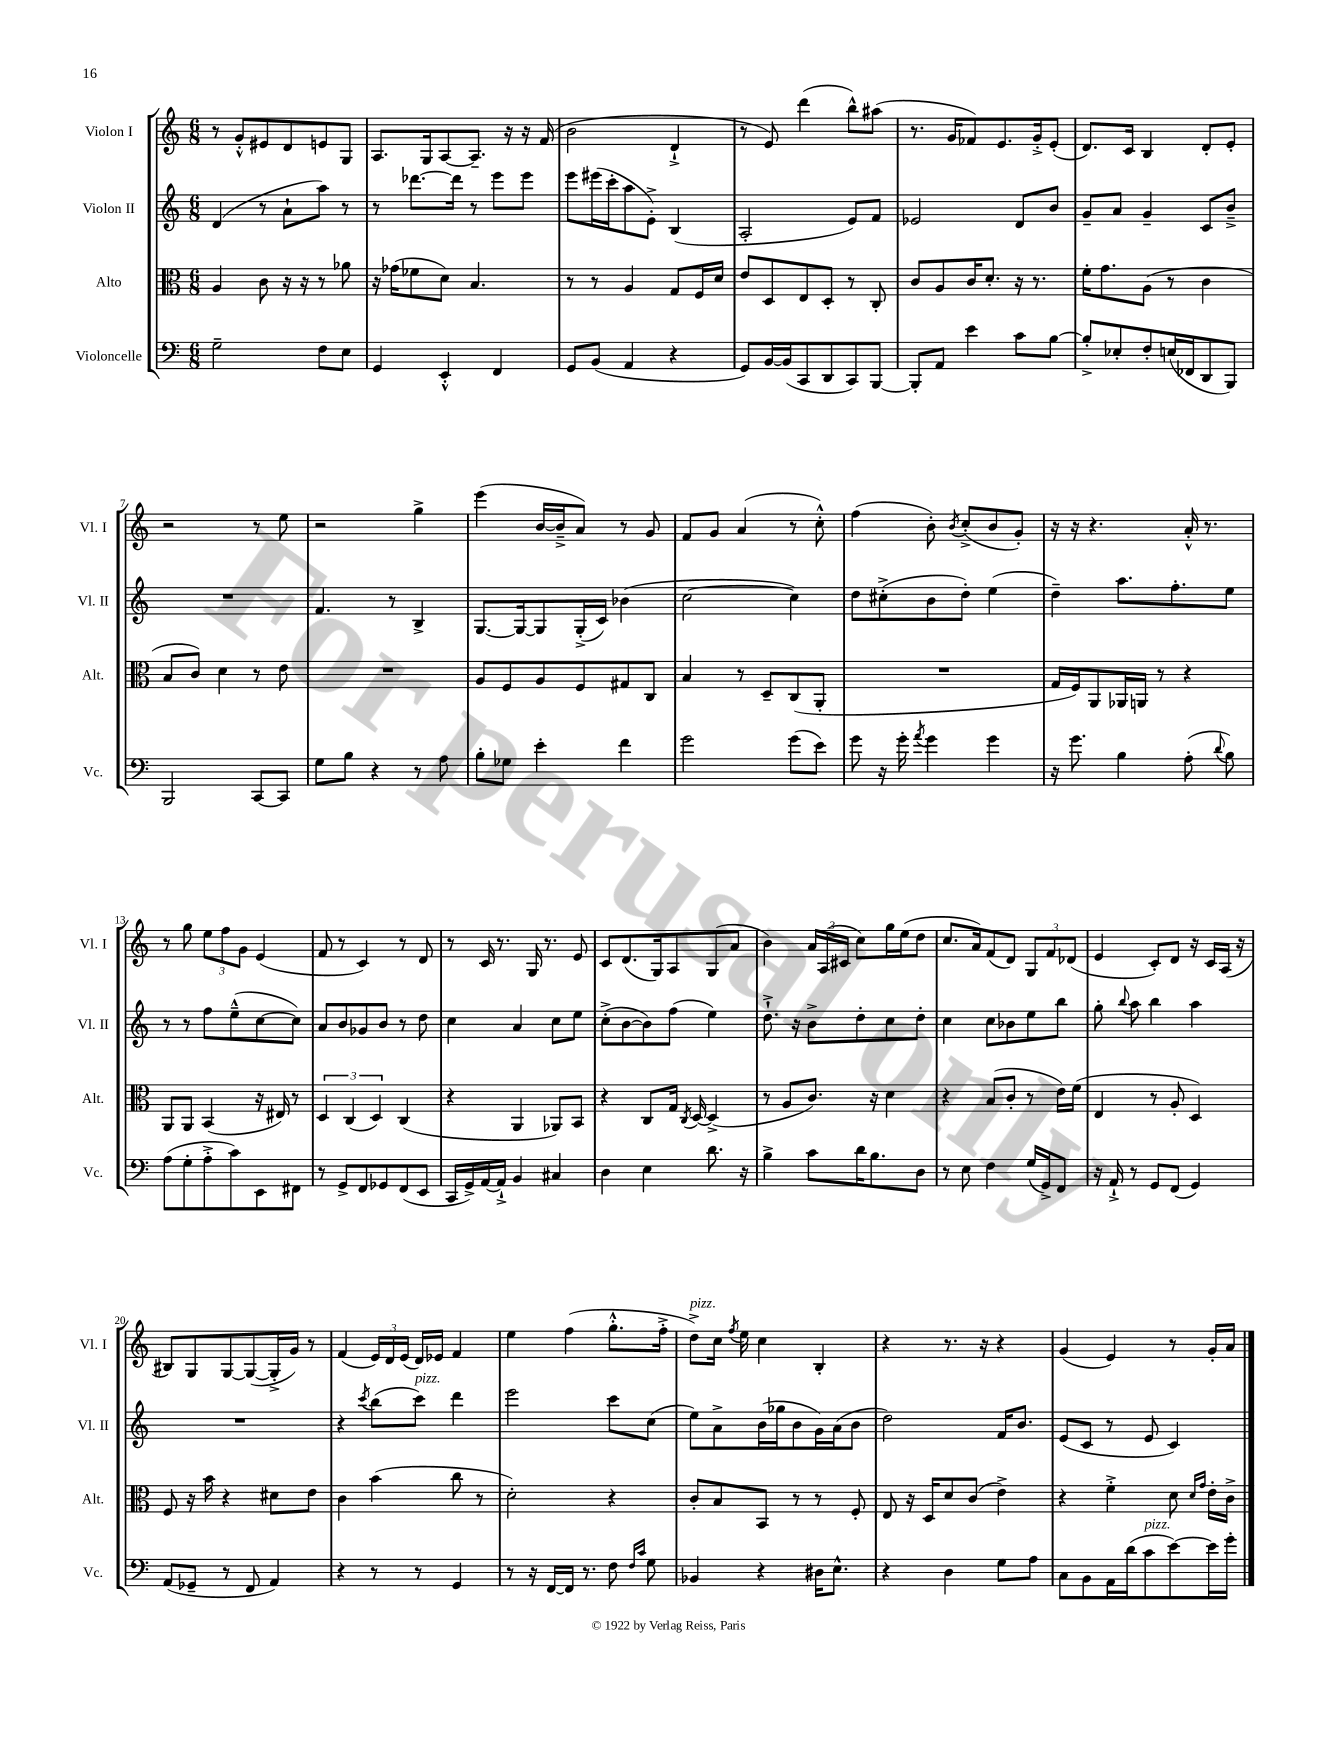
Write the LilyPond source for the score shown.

<<
\new StaffGroup <<
\new Staff = "s0" \with { instrumentName = "Violon I" shortInstrumentName = "Vl. I" } {
    \clef treble \key c \major \numericTimeSignature \time 6/8
    \autoBeamOff r8 g'8[-.-^ eis'8 d'8 e'8 g8] |
    a8.[ g16 a8~ a8.]-- r16 r16 f'16( |
    b'2 d'4-!-> |
    r8 e'8) d'''4( b''8[-^) ais''8]( |
    r8. g'16[ fes'8) e'8. g'16-.-> e'8]-.( |
    d'8.[) c'16] b4 d'8[-. e'8]-. |
    r2 r8 e''8 |
    r2 g''4-> |
    e'''4( b'16[~ b'16---> a'8]) r8 g'8 |
    f'8[ g'8] a'4( r8 c''8-.-^) |
    f''4( b'8-.) \acciaccatura { b'8 } c''8[-.->( b'8 g'8]-.) |
    r16 r16 r4. a'16-.-^ r8. |
    r8 g''8 \tuplet 3/2 { e''8[ f''8 g'8] } e'4( |
    f'8 r8 c'4) r8 d'8 |
    r8 c'16 r8. g16 r8. e'8 |
    c'8[ d'8.( g16) a8 g8( a'8] |
    b'4) \tuplet 3/2 { a'16[ a16( cis'16] } c''8[) g''16 e''16( d''8] |
    c''8.[ a'16) f'8( d'8]) \tuplet 3/2 { g8[ f'8 des'8]( } |
    e'4 c'8[-.) d'8] r16 c'16[ a16]( r16 |
    bis8[) g8 g8~ g8~( g16-.-> g'16]) r8 |
    f'4( \tuplet 3/2 { e'16[) d'16 e'16]( } d'16[) ees'16] f'4 |
    e''4 f''4( g''8.[-.-^ f''16]-.-> |
    d''8[->^\markup { \italic "pizz." }) c''16] \acciaccatura { f''8 } e''16 c''4 b4-. |
    r4 r8. r16 r4 |
    g'4( e'4) r8 g'16[-. a'16] \bar "|." |
}
\new Staff = "s1" \with { instrumentName = "Violon II" shortInstrumentName = "Vl. II" } {
    \clef treble \key c \major \numericTimeSignature \time 6/8
    \autoBeamOff d'4( r8 a'8[-! a''8]) r8 |
    r8 des'''8.[~ des'''16] r8 e'''8[ e'''8] |
    e'''8[ eis'''16( c'''16-. a''8 e'8]-.->) b4( |
    a2-. e'8[) f'8] |
    ees'2 d'8[ b'8] |
    g'8[-- a'8] g'4-- c'8[ b'8]---> |
    R2. |
    f'4. r8 b4-> |
    g8.[~ g16~ g8 g16-.->( c'16]) bes'4( |
    c''2~ c''4) |
    d''8[ cis''8-.->( b'8 d''8]-.) e''4( |
    d''4--) a''8.[ f''8.-. e''8] |
    r8 r8 f''8[ e''8---^( c''8~ c''8]) |
    a'8[ b'8 ges'8 b'8] r8 d''8 |
    c''4 a'4 c''8[ e''8] |
    c''8[-.->( b'8~ b'8) f''8]( e''4) |
    d''8.-!-> r16 b'8[-> d''8-. c''8 d''8]-. |
    c''4 c''8[ bes'8 e''8 b''8] |
    g''8-. \appoggiatura { b''8 } a''8 b''4 a''4 |
    R2. |
    r4 \acciaccatura { c'''8 } b''8[( c'''8]^\markup { \italic "pizz." }) d'''4 |
    e'''2 c'''8[ c''8]( |
    e''8[) a'8-> b'16( ges''16 b'8 g'16) a'16( b'8] |
    d''2) f'16[ b'8.] |
    e'8[( c'8] r8 e'8 c'4) \bar "|." |
}
\new Staff = "s2" \with { instrumentName = "Alto" shortInstrumentName = "Alt." } {
    \clef alto \key c \major \numericTimeSignature \time 6/8
    \autoBeamOff a4 c'8 r16 r16 r8 aes'8 |
    r16 ges'16[( fes'8 d'8]) b4. |
    r8 r8 a4 g8[ f16 d'16] |
    e'8[ d8 e8 d8]-. r8 c8-. |
    c'8[ a8 c'16 d'8.]-. r16 r8. |
    f'16[-. g'8. a8]( r8 c'4 |
    b8[ c'8]) d'4 r8 e'8 |
    R2. |
    a8[ f8 a8 f8 gis8 c8] |
    b4 r8 d8[-- c8( a,8]-. |
    R2. |
    g16[ f16) a,8 aes,16 a,16] r8 r4 |
    a,8[ a,8] b,4( r16 eis16) r8 |
    \tuplet 3/2 { d4 c4( d4) } c4( |
    r4 a,4 aes,8[) b,8] |
    r4 c8[ g16] \acciaccatura { c8 } d16~ d4->( |
    r8 a8[ c'8.]) r16 d'4 |
    r4 b8[( c'8]-. r8 e'16[) f'16]( |
    e4 r8 a8-. d4) |
    f8 r16 b'16 r4 dis'8[ e'8] |
    c'4 b'4( c''8 r8 |
    d'2-.) r4 |
    c'8[-. b8 b,8] r8 r8 f8-. |
    e8 r16 d16[ d'8 c'8]( e'4->) |
    r4 f'4-.-> d'8 \grace { d'16[ g'16] } e'16[-. c'16]-> \bar "|." |
}
\new Staff = "s3" \with { instrumentName = "Violoncelle" shortInstrumentName = "Vc." } {
    \clef bass \key c \major \numericTimeSignature \time 6/8
    \autoBeamOff g2-- f8[ e8] |
    g,4 e,4-.-^ f,4 |
    g,8[ b,8]( a,4 r4 |
    g,8[) b,16~ b,16( c,8 d,8 c,8) b,,8]~ |
    b,,8[-. a,8] e'4 c'8[ b8]~ |
    b8[-.-> ees8-. f8-. e16( fes,16 d,8 b,,8]) |
    b,,2 c,8[~ c,8] |
    g8[ b8] r4 r8 a8 |
    b8[-. ges8] e'4-. f'4 |
    g'2 g'8[( e'8]) |
    g'8 r16 g'16-. \acciaccatura { a'8 } g'4 g'4 |
    r16 g'8. b4 a8-.( \appoggiatura { d'8 } b8) |
    a8[( g8-. a8-.-> c'8) e,8 fis,8] |
    r8 g,8[-> f,8 ges,8 f,8( e,8] |
    c,16[ g,16->) a,16~ a,16]-!-> b,4 cis4 |
    d4 e4 d'8. r16 |
    b4-> c'8[ d'16 b8. d8] |
    r8 e8 f4 g16[( g,16->) f,8] |
    r16 a,16-!-> r8 g,8[ f,8]( g,4) |
    a,8[( ges,8]-- r8 f,8 a,4) |
    r4 r8 r8 g,4 |
    r8 r16 f,16[~ f,16] r8. f8 \grace { f16[ c'16] } g8 |
    bes,4 r4 dis16[ e8.]-^ |
    r4 d4 g8[ a8] |
    c8[ b,8 a,16 d'16( c'8^\markup { \italic "pizz." } e'8~) e'16 g'16]-. \bar "|." |
}
>>
>>
